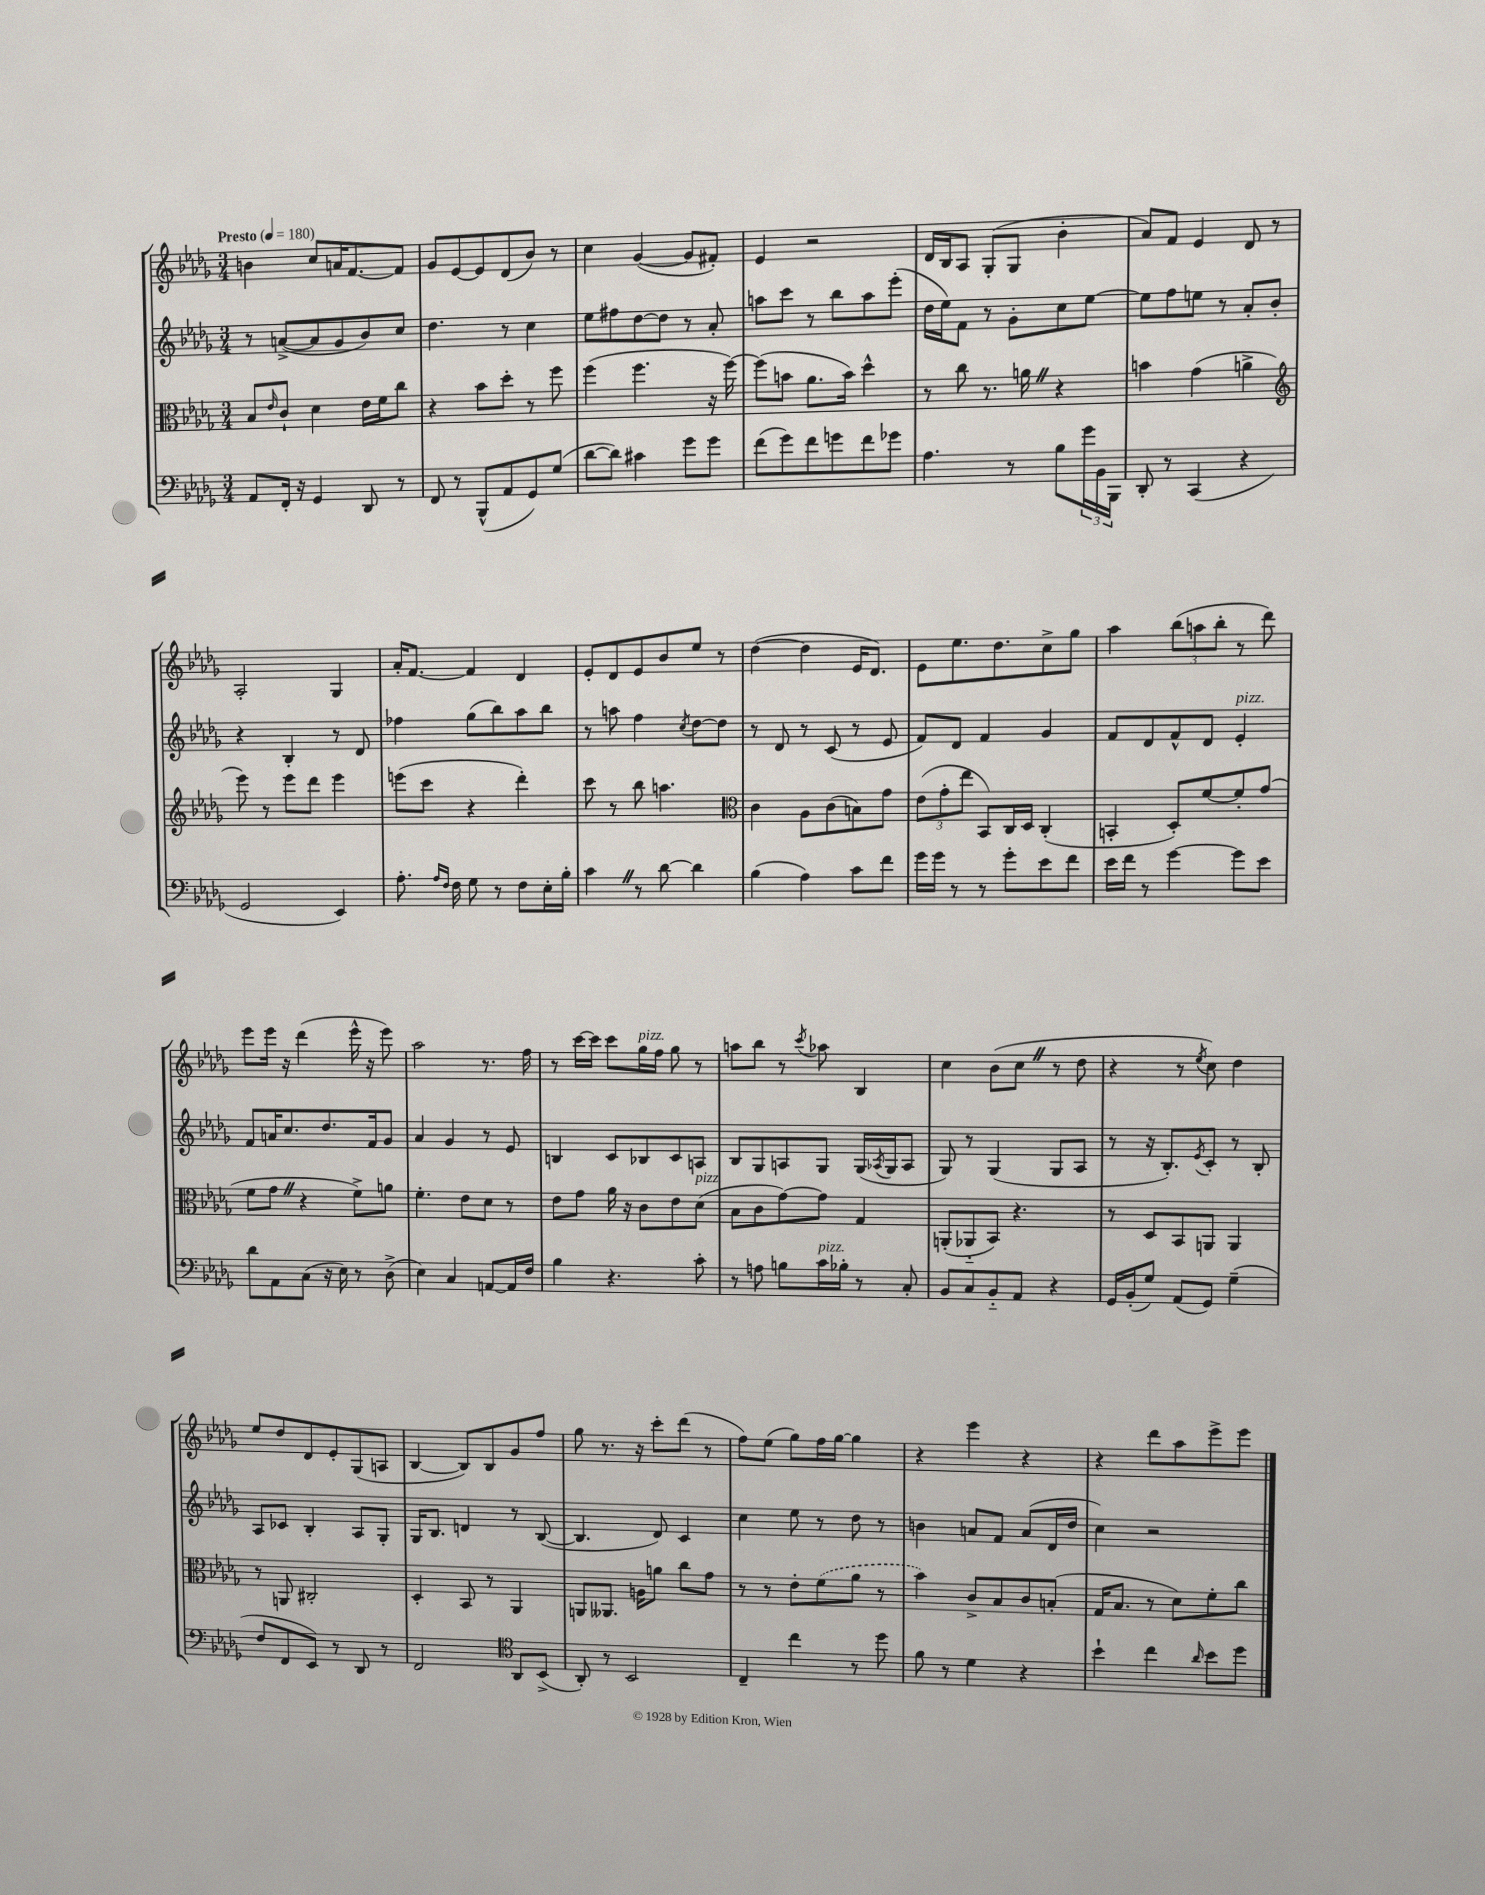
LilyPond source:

<<
\new StaffGroup <<
\new Staff = "s0" {
    \clef treble \key des \major \numericTimeSignature \time 3/4 \tempo "Presto" 4 = 180
    b'4 c''8 a'16 f'8.~ f'8 |
    ges'8 ees'8~ ees'8 des'8( bes'8) r8 |
    c''4 ges'4~( ges'8 fis'8-.) |
    ees'4 r2 |
    des'16 bes16 aes8 ges8-.( ges8 bes'4-. |
    aes'8) f'8 ees'4 des'8 r8 |
    aes2-. ges4 |
    aes'16-. f'8.~ f'4 des'4 |
    ees'8-. des'8 ees'8 bes'8 ees''8 r8 |
    des''4~( des''4 ees'16 des'8.) |
    ees'8 ees''8. des''8. c''8-> ges''8 |
    aes''4 \tuplet 3/2 { bes''8( a''8 bes''8-. } r8 des'''8) |
    ees'''8 ees'''16 r16 des'''4( ees'''16-^ r16 ees'''8) |
    aes''2 r8. f''16 |
    r8 c'''16~ c'''16 c'''8 ges''16^\markup { \italic "pizz." } f''16 ges''8 r8 |
    a''8 bes''8 r8 \acciaccatura { c'''8 } aes''8 bes4 |
    c''4 bes'8( c''8 \once \override BreathingSign.text = \markup { \musicglyph "scripts.caesura.straight" } \breathe r8 des''8 |
    r4 r8 \acciaccatura { ees''8 } c''8) des''4 |
    ees''8 des''8 des'8 ees'8-. ges8( a8 |
    bes4~ bes8) bes8 ges'8 f''8 |
    ges''8 r8. r16 c'''8-. des'''8( r8 |
    f''8) ees''8( ges''8) f''16 ges''16~ ges''4 |
    r4 ees'''4 r4 |
    r4 des'''8 aes''8 ees'''8-> ees'''8 \bar "|." |
}
\new Staff = "s1" {
    \clef treble \key des \major \numericTimeSignature \time 3/4
    r8 a'8~->( a'8 ges'8 bes'8) c''8 |
    des''4. r8 c''4 |
    ees''8 fis''8 des''8~ des''8 r8 aes'8-. |
    a''8 c'''8 r8 bes''8 a''8 ees'''8-.( |
    des''16 ees''16) f'8 r8 ges'8-. c''8 ees''8~ |
    ees''8 f''8 e''8 r8 aes'8-. bes'8-. |
    r4 bes4-. r8 des'8 |
    fes''4 ges''8( bes''8) aes''8 bes''8 |
    r8 a''8 f''4 \acciaccatura { c''8 } des''8~ des''8 |
    r8 des'8 r8 c'8( r8 ees'8 |
    f'8) des'8 f'4 ges'4 |
    f'8 des'8 f'8-^ des'8 ees'4-.^\markup { \italic "pizz." } |
    f'8 a'16 c''8. des''8. f'16 ges'8 |
    aes'4 ges'4 r8 ees'8 |
    b4 c'8 bes8 c'8 a8 |
    bes8 ges8 a8 ges8 ges16( \acciaccatura { aes8 } ges16 aes8 |
    ges8) r8 ges4( ges8 aes8 |
    r8 r16 bes8.-.) \acciaccatura { ees'8 } c'8-. r8 bes8-. |
    aes8 ces'8 bes4-. aes8 ges8-. |
    ges16 bes8. d'4 r8 bes8~( |
    bes4. des'8) c'4 |
    c''4 ees''8 r8 des''8 r8 |
    b'4 a'8 f'8 a'8( des'16 des''16 |
    c''4) r2 \bar "|." |
}
\new Staff = "s2" {
    \clef alto \key des \major \numericTimeSignature \time 3/4
    bes8 \grace { ees'16 } c'8-! des'4 ees'16 f'16 c''8 |
    r4 bes'8 des''8-. r8 f''8 |
    f''4( f''4. r16 f''16~) |
    f''8( b'8 aes'8. b'16) des''4-^ |
    r8 c''8 r8. a'16 \once \override BreathingSign.text = \markup { \musicglyph "scripts.caesura.straight" } \breathe r4 |
    b'4 ges'4( a'4-> |
    \clef treble ees'''8) r8 ees'''8 des'''8 ees'''4 |
    e'''8( c'''8 r4 des'''4-.) |
    c'''8 r8 bes''8 a''4. |
    \clef alto c'4 aes8 c'8( b8) ges'8 |
    \tuplet 3/2 { ees'8( ges'8-. ees''8 } bes,8) c16 des16 c4-.( |
    b,4-. des8-.) f'8~ f'8-. ges'8( |
    f'8 ges'8 \once \override BreathingSign.text = \markup { \musicglyph "scripts.caesura.straight" } \breathe r4 f'8->) a'8 |
    f'4.-. ees'8 des'8 r8 |
    ees'8 ges'8 aes'16 r16 c'8 ees'8 des'8^\markup { \italic "pizz." }( |
    bes8 c'8 ges'8~) ges'8 ges4 |
    a,8-.( aes,8-_ bes,8) r4. |
    r8 des8 bes,8 a,8 a,4 |
    r8 a,8 cis2-. |
    des4-. bes,8 r8 aes,4 |
    a,8 aeses,8. a16 a'8 c''8 ges'8 |
    r8 r8 ees'8-. \once \slurDashed f'8( aes'8 r8 |
    bes'4) c'8-> bes8 c'8 b8-.( |
    ges16 bes8. r8 des'8) f'8-. c''8 \bar "|." |
}
\new Staff = "s3" {
    \clef bass \key des \major \numericTimeSignature \time 3/4
    aes,8 f,16-. r16 ges,4 des,8 r8 |
    f,8 r8 bes,,8-^( aes,8 ges,8) ges8( |
    des'8~ des'8) cis'4 ges'8 ges'8 |
    f'8( ges'8) f'8 g'8 f'8 ges'8 |
    aes4. r8 bes8 \tuplet 3/2 { ges'16 bes,16 bes,,16 } |
    des,8-. r8 c,4( r4 |
    ges,2 ees,4) |
    aes8.-. \grace { aes16 f16 } f16 ges8 r8 f8 ees16-. bes16-. |
    c'4 \once \override BreathingSign.text = \markup { \musicglyph "scripts.caesura.straight" } \breathe r8 des'8~ des'4 |
    bes4( aes4) c'8 f'8 |
    ges'16 ges'16 r8 r8 ges'8-. ees'8 f'8 |
    ees'16 f'16 r8 ges'4~ ges'8 ees'8 |
    des'8 aes,8 c8( r16 ees16) r8 des8->( |
    ees4) c4 a,8~ a,16 f16 |
    bes4 r4. c'8-. |
    r8 a8 b8 c'16^\markup { \italic "pizz." } bes16-. r8 c8-. |
    bes,8 c8 bes,8-_ aes,8 r4 |
    ges,16 bes,16-.( ges8) aes,8( ges,8) ges4--( |
    f8 f,8 ees,8) r8 des,8 r8 |
    f,2 \clef tenor aes,8 bes,8->( |
    aes,8-.) r8 bes,2 |
    c4-- c''4 r8 des''8 |
    f'8 r8 des'4 r4 |
    bes'4-! c''4 \grace { aes'16 } bes'8 des''8 \bar "|." |
}
>>
>>
\layout { \context { \Score \remove "Bar_number_engraver" } }
